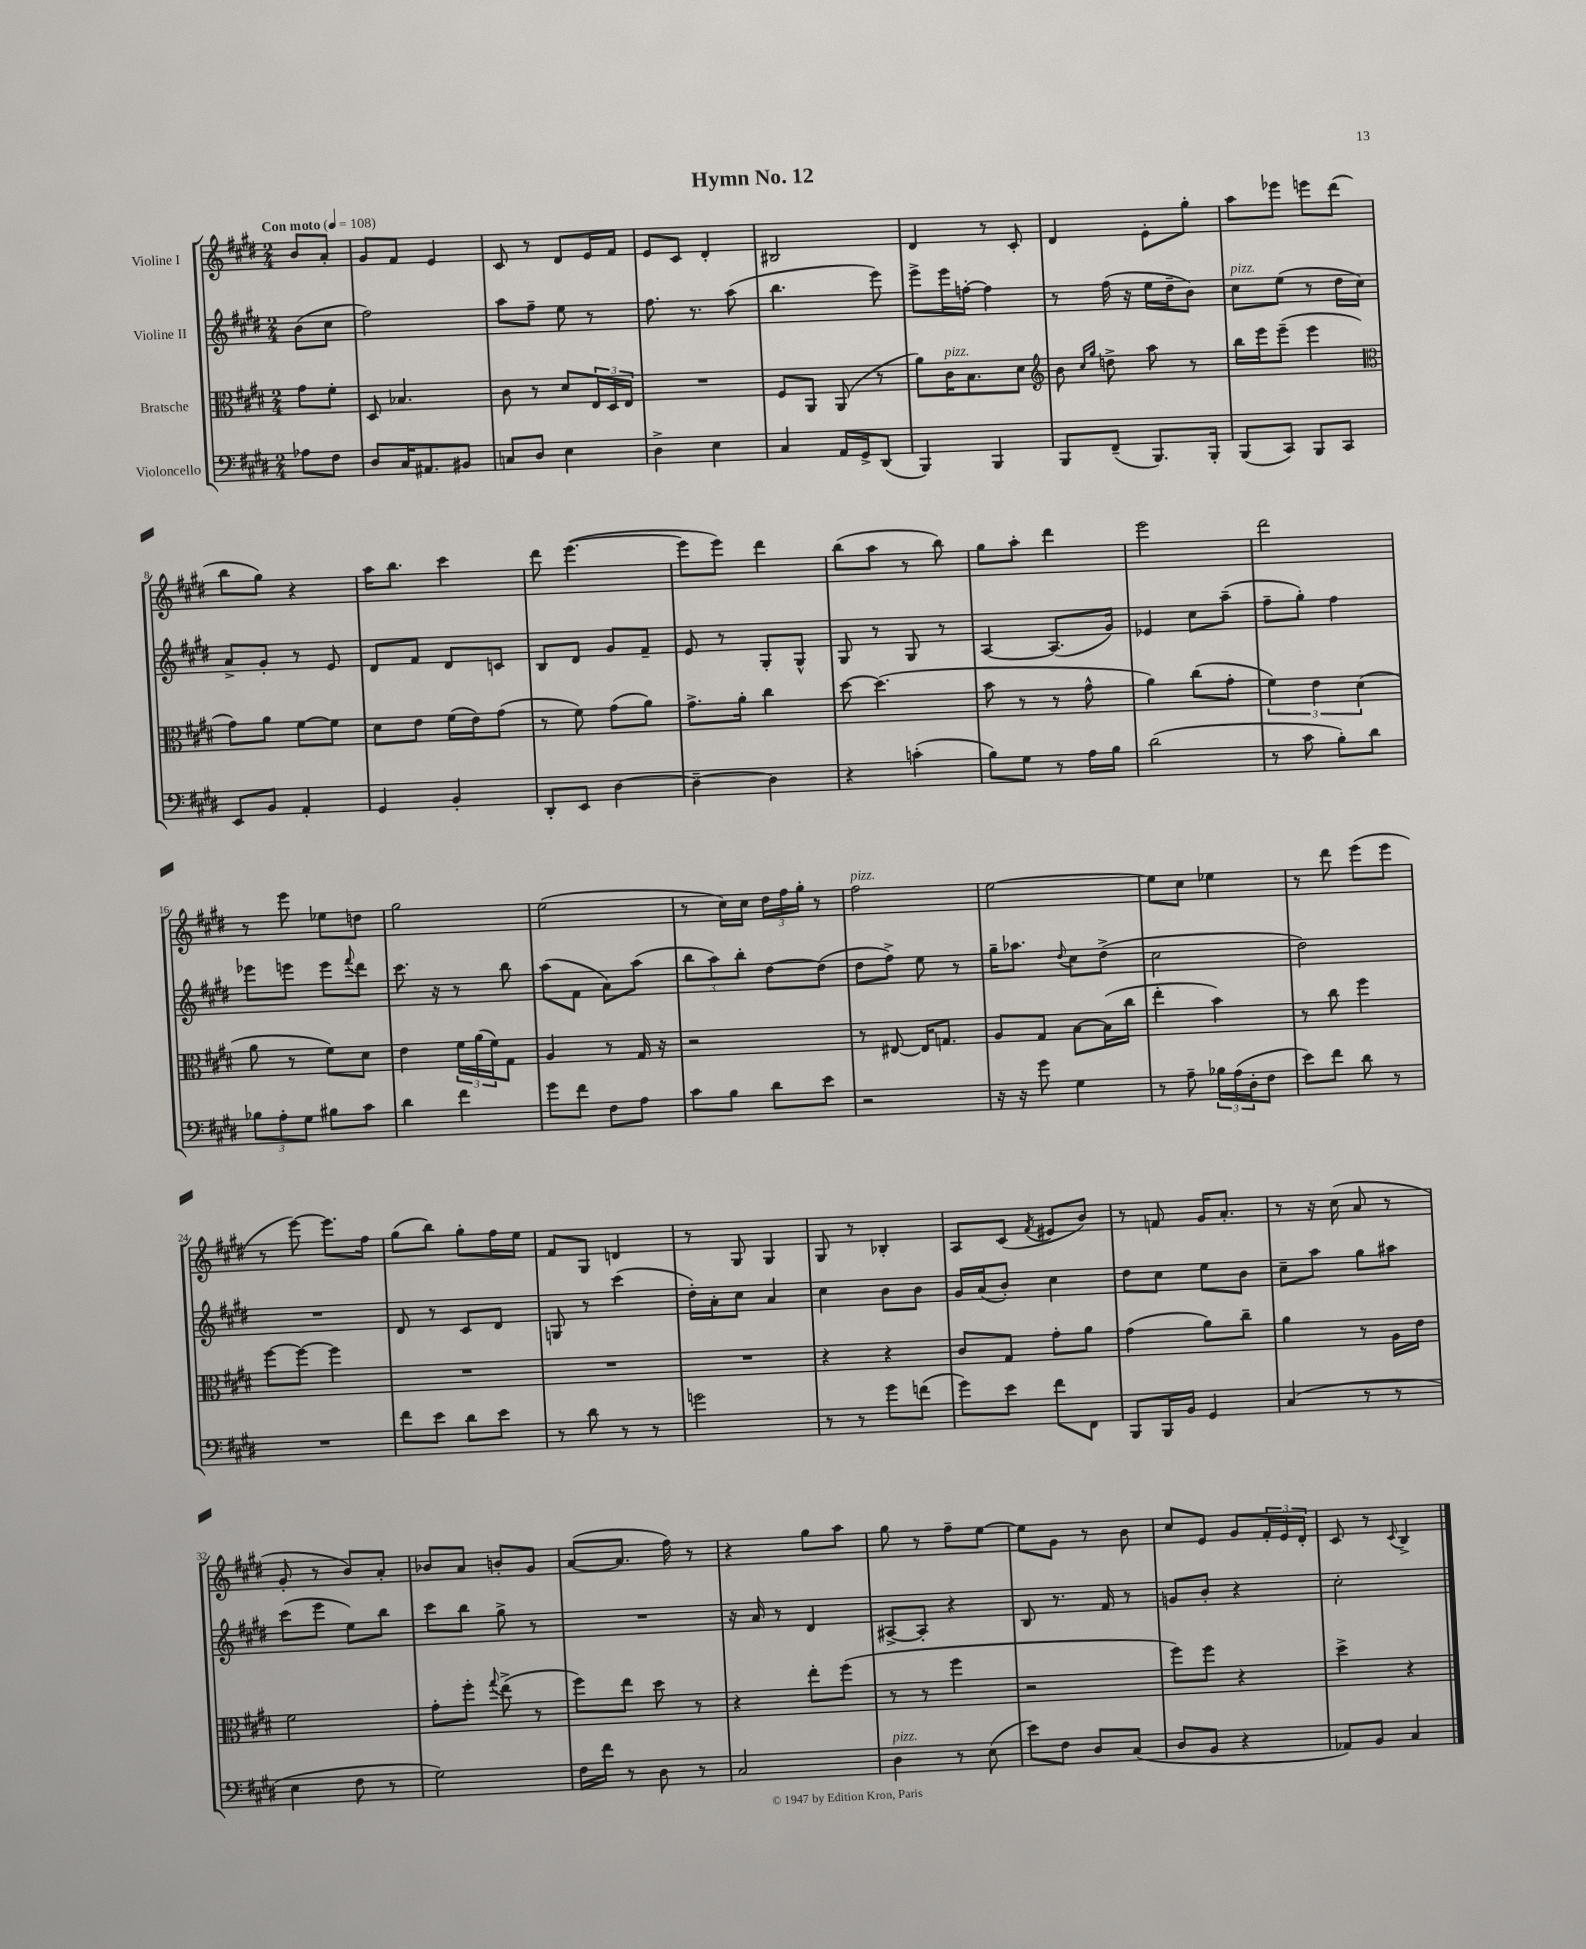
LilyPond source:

\header { title = "Hymn No. 12" }
<<
\new StaffGroup <<
\new Staff = "s0" \with { instrumentName = "Violine I" } {
    \clef treble \key e \major \numericTimeSignature \time 2/4 \partial 4 \tempo "Con moto" 4 = 108
    b'8 a'8-. |
    gis'8 fis'8 e'4 |
    cis'8 r8 dis'8 e'16 fis'16 |
    e'8 cis'8 dis'4-. |
    bis2 |
    dis'4 r8 cis'8-. |
    dis'4 e'8-. gis''8-. |
    a''8 ees'''8 e'''8 dis'''8( |
    b''8 gis''8) r4 |
    a''16 b''8. cis'''4 |
    dis'''8 e'''4.~( |
    e'''8 e'''8) dis'''4 |
    b''8( a''8 r8 b''8) |
    gis''8 a''8-. dis'''4 |
    e'''2 |
    dis'''2 |
    r8 e'''8 ees''8 d''8 |
    gis''2 |
    e''2( |
    r8 cis''16) cis''16 \tuplet 3/2 { dis''16 fis''16 gis''16-. } r8 |
    fis''2^\markup { \italic "pizz." } |
    e''2~ |
    e''8 cis''8 ees''4 |
    r8 dis'''8 e'''8( e'''8 |
    r8 e'''8~) e'''8. fis''16 |
    gis''8( b''8) gis''8-. fis''16 e''16 |
    fis'8 gis8 d'4 |
    r8 gis8 gis4 |
    gis8 r8 bes4-. |
    a8 cis'8( \acciaccatura { fis'8 } eis'8 b'8) |
    r8 f'8 gis'16 a'8.-. |
    r8 r16 cis''16( a'8 r8 |
    gis'8-. r8 b'8) a'8-. |
    bes'8 a'8 b'8-. gis'8 |
    a'8~( a'8. fis''16) r8 |
    r4 gis''8 a''8 |
    gis''8 r8 fis''8-- e''8~ |
    e''8 gis'8 r8 b'8 |
    cis''8 e'8 gis'8 \tuplet 3/2 { fis'16-. e'16 dis'16-. } |
    cis'8 r8 \appoggiatura { cis'8 } b4-> \bar "|." |
}
\new Staff = "s1" \with { instrumentName = "Violine II" } {
    \clef treble \key e \major \numericTimeSignature \time 2/4 \partial 4
    b'8( cis''8 |
    fis''2) |
    a''8 fis''8-- e''8 r8 |
    fis''8. r8. a''8( |
    b''4. e'''8) |
    e'''8-> e'''16 f''16~-. f''4 |
    r8 fis''16( r16 e''16 dis''16-- b'8) |
    cis''8^\markup { \italic "pizz." } e''8( r8 dis''16 cis''16) |
    a'8-> gis'8-. r8 e'8 |
    dis'8 fis'8 dis'8 c'8 |
    b8 dis'8 gis'8 fis'8-- |
    e'8 r8 gis8-. gis8-^ |
    gis8 r8 gis8 r8 |
    a4~ a8.( gis'16) |
    ees'4 cis''8 a''8--( |
    fis''8-- gis''8-.) fis''4 |
    ees'''8 e'''8 e'''8 \appoggiatura { fis'''8 } dis'''8 |
    cis'''8. r16 r8 b''8 |
    a''8( fis'8 a'8) a''8( |
    \tuplet 3/2 { b''8 a''8) b''8-. } dis''8~ dis''8( |
    dis''8 fis''8->) e''8 r8 |
    gis''16-- aes''8. \appoggiatura { dis''8 } cis''8 dis''8->( |
    cis''2 |
    dis''2) |
    R2 |
    dis'8 r8 cis'8 dis'8 |
    g8 r8 cis'''4( |
    dis''16-.) a'16-. cis''8 a'4 |
    cis''4 b'8 b'8 |
    gis'16 a'16( b'8-.) cis''4 |
    dis''8 cis''8 e''8 b'8 |
    cis''8-- a''8 gis''8 ais''8 |
    cis'''8( e'''8 e''8) b''8 |
    cis'''8 b''8 gis''8-> r8 |
    R2 |
    r16 a'16 r8 dis'4 |
    ais8~-> ais8-. r4 |
    b8 r8. fis'16 r8 |
    g'8 b'8-. r4 |
    cis''2-. \bar "|." |
}
\new Staff = "s2" \with { instrumentName = "Bratsche" } {
    \clef alto \key e \major \numericTimeSignature \time 2/4 \partial 4
    gis'8 fis'8-. |
    dis8 bes4. |
    cis'8 r8 dis'8 \tuplet 3/2 { e16 dis16 e16 } |
    R2 |
    fis8 a,8 a,8( r8 |
    a'8) cis'16^\markup { \italic "pizz." } b8. dis'8 |
    \clef treble b'8 \grace { cis''16 gis''16 } d''8-> a''8 r8 |
    b''16 e'''16 e'''8--( e'''4 |
    \clef alto gis'8) a'8 fis'8~ fis'8 |
    dis'8 e'8 fis'16( e'16) gis'8( |
    r8 fis'8) gis'8( a'8) |
    gis'8.-> a'16-. cis''4 |
    dis''8~ dis''4.( |
    b'8 r8 r8 gis'8-^ |
    a'4) cis''8( gis'8-. |
    \tuplet 3/2 { fis'4) e'4 dis'4( } |
    a'8 r8 fis'8) dis'8 |
    e'4 \tuplet 3/2 { fis'16 a'16( fis'16) } gis8 |
    a4 r8 gis16 r16 |
    r2 |
    r8 eis8~ eis16 g8. |
    a8 gis8 b8~ b16( cis''16 |
    e''4-. b'4) |
    r8 cis''8 fis''4 |
    fis''8~ fis''8~ fis''4 |
    R2 |
    R2 |
    R2 |
    r4 r4 |
    cis'8 gis8 gis'8-. a'8 |
    gis'4( a'8) cis''8-- |
    a'4 r8 a16 e'16 |
    fis'2 |
    gis'8-. fis''8-. \appoggiatura { gis''8 } e''8->( r8 |
    fis''8) e''8 dis''8 r8 |
    r4 e''8-. fis''8( |
    r8 r8 fis''4 |
    r2 |
    fis''8) fis''8 r4 |
    dis''4-> r4 \bar "|." |
}
\new Staff = "s3" \with { instrumentName = "Violoncello" } {
    \clef bass \key e \major \numericTimeSignature \time 2/4 \partial 4
    aes8 fis8 |
    dis8 cis16 ais,8. bis,8 |
    c8 dis8 e4 |
    dis4-> e4 |
    cis4 a,16 gis,16-> dis,8( |
    b,,4) b,,4 |
    b,,8 fis,8--( b,,8.) b,,16-. |
    b,,8( cis,8) b,,8 cis,8 |
    e,8 b,8 a,4-. |
    gis,4 b,4-. |
    dis,8-. e,8 dis4~ |
    dis4~-- dis4 |
    r4 c'4-.( |
    b8) gis8 r8 a16 b16 |
    dis'2( |
    r8 cis'8 b8-.) dis'8 |
    \tuplet 3/2 { bes8 a8-. gis8 } bis8 cis'8 |
    dis'4 fis'4 |
    gis'8 fis'8 fis8 a8 |
    cis'8 b8 dis'8 e'8 |
    r2 |
    r16 r16 gis'8 gis4 |
    r8 a8-- \tuplet 3/2 { bes16 a16( dis16-. } fis8 |
    e'8) fis'8 dis'8 r8 |
    R2 |
    fis'8 e'8 dis'8 e'8 |
    r8 dis'8 r8 r8 |
    g'2 |
    r8 r8 gis'8 f'8( |
    gis'8) e'8 fis'8 fis,8 |
    b,,8 b,,16 b,16 gis,4 |
    cis4( r8 r8 |
    e4 fis8 r8 |
    gis2) |
    fis16 fis'16 r8 dis8 r8 |
    cis2 |
    dis4^\markup { \italic "pizz." } r8 e8( |
    e'8) fis8 dis8 cis8( |
    dis8 b,8 r4 |
    aes,8) b,8 cis4 \bar "|." |
}
>>
>>
